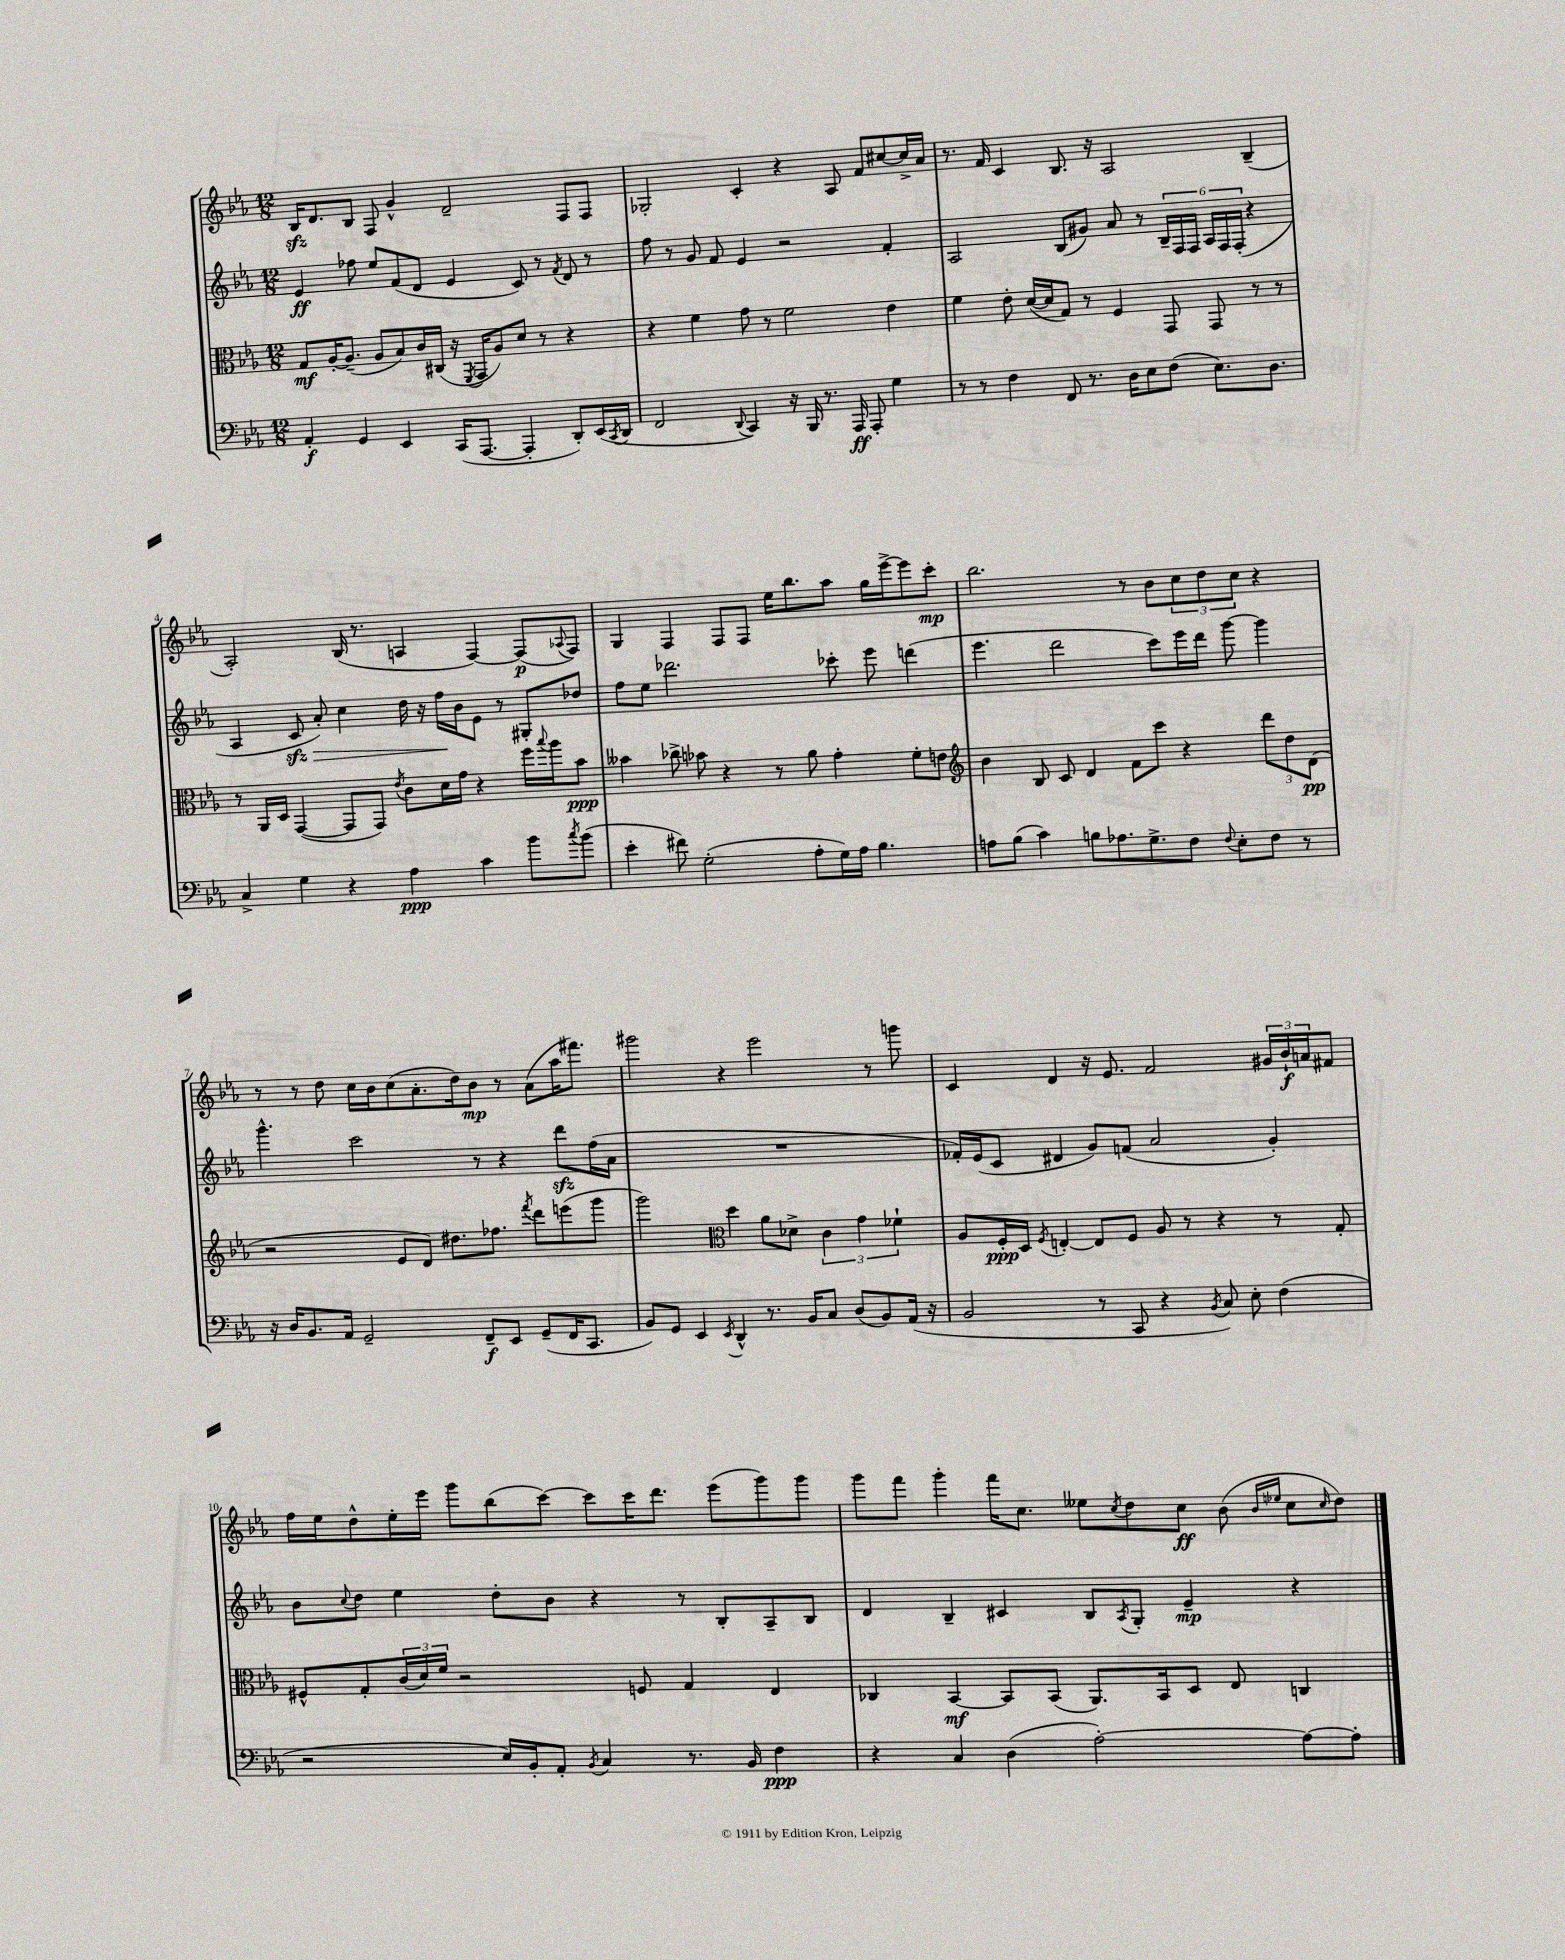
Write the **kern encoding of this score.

**kern	**dynam	**kern	**dynam	**kern	**dynam	**kern	**dynam
*part4	*part4	*part3	*part3	*part2	*part2	*part1	*part1
*staff4	*staff4	*staff3	*staff3	*staff2	*staff2	*staff1	*staff1
*clefF4	*	*clefC3	*	*clefG2	*	*clefG2	*
*k[b-e-a-]	*	*k[b-e-a-]	*	*k[b-e-a-]	*	*k[b-e-a-]	*
*M12/8	*	*M12/8	*	*M12/8	*	*M12/8	*
=1	=1	=1	=1	=1	=1	=1	=1
4AA-'/	f	8G/L	mf	4e-/	ff	16B-zz/KL	.
.	.	.	.	.	.	8.d/	.
.	.	[16A-'/K	.	.	.	.	.
.	.	(8.A-~/J]	.	.	.	.	.
4GG/	.	.	.	8ff-X\	.	8B-/J	.
.	.	8A-/L	.	8ee-/L	.	8F/	.
4EE-/	.	8B-/)	.	(8f/	.	4g^^/	.
.	.	16c/L	.	8d/J	.	.	.
.	.	(16C#X/JJ	.	.	.	.	.
(16CC/KL	.	16r	.	4e-/	.	2d~/	.
.	.	8qFF/	.	.	.	.	.
[8.AAA-/J	.	16GG/KL	.	.	.	.	.
.	.	8A-/)	.	.	.	.	.
4AAA-'/]	.	8d/J	.	8c/)	.	.	.
.	.	8r	.	8r	.	.	.
.	.	.	.	8qf/	.	.	.
8DD'/L)	.	4r	.	8d/	.	8F/L	.
(16EE-/L	.	.	.	8r	.	8F/J	.
8qCC/	.	.	.	.	.	.	.
16DD/JJ	.	.	.	.	.	.	.
=2	=2	=2	=2	=2	=2	=2	=2
2FF/	.	4r	.	8ff\	.	2G-X'/	.
.	.	.	.	8r	.	.	.
.	.	4f\	.	8g/	.	.	.
.	.	.	.	8f/	.	.	.
8qqDD/	.	.	.	.	.	.	.
4CC/)	.	8g\	.	4e-/	.	4c'/	.
.	.	8r	.	.	.	.	.
16r	.	2f\	.	2r	.	4r	.
16BBB-/	.	.	.	.	.	.	.
8.r	.	.	.	.	.	.	.
.	.	.	.	.	.	8A-/	.
16AAA-/	ff	.	.	.	.	.	.
8AAA-'/	.	.	.	.	.	8f/L	.
4G\	.	4e-\	.	4f'/	.	[8cc#X/	.
.	.	.	.	.	.	16cc#^/L]	.
.	.	.	.	.	.	16a-/JJ	.
=3	=3	=3	=3	=3	=3	=3	=3
8r	.	4f\	.	2A-/	.	8.r	.
8r	.	.	.	.	.	.	.
.	.	.	.	.	.	16f/	.
4F\	.	8e-'\	.	.	.	4c/	.
.	.	([16d/LL	.	.	.	.	.
.	.	16d/J]	.	.	.	.	.
8FF/	.	8G/J)	.	(8B-/L	.	8.B-/	.
8.r	.	8r	.	8g#X/J)	.	.	.
.	.	.	.	.	.	16r	.
.	.	4F/	.	8a-/	.	2A-/	.
16D\KL	.	.	.	.	.	.	.
8E-\	.	.	.	8r	.	.	.
(8F\J	.	8GG/	.	24B-~/LL	.	.	.
.	.	.	.	24F/	.	.	.
.	.	.	.	24F/JJ	.	.	.
8.E-\L)	.	8GG/	.	24A-/LL	.	.	.
.	.	.	.	24F/	.	.	.
.	.	.	.	(24F'/JJ	.	.	.
.	.	8r	.	4r	.	(4B-~/	.
8.D\J	.	.	.	.	.	.	.
.	.	8r	.	.	.	.	.
!!LO:LB:g=z
=4	=4	=4	=4	=4	=4	=4	=4
4C^/	.	8r	.	4A-/	.	2A-'/)	.
.	.	16AA-/LL	.	.	.	.	.
.	.	16D/JJ	.	.	.	.	.
!	!	!	!	!	!LO:HP:b	!	!
4G\	.	([4GG/	.	8czz/	>	.	.
.	.	.	.	8a-'/)	.	.	.
4r	.	8GG/L]	.	4cc\	.	(16B-/	.
.	.	.	.	.	.	8.r	.
.	.	8GG/J)	.	.	.	.	.
.	.	8qe-/	.	.	.	.	.
4A-\	ppp	8c\L	.	16dd\	.	4An/	.
.	.	.	.	16r	.	.	.
.	.	16d\L	.	16ff\LL	.	.	.
.	.	16g\JJ	.	16b-\J	]	.	.
4c\	.	4r	.	8e-\J	.	[4F/)	.
.	.	.	.	8r	.	.	.
8b-\L	.	16ff\LL	.	8G#X'/L	.	(8F/L]	p
.	.	8qqbb-/	.	.	.	.	.
.	.	16aa-\J	.	.	.	.	.
8qcc/	.	.	.	.	.	8qqA-X/	.
(8b-\J	.	8b-\J	ppp	8dd-X/J	.	8F/J)	.
=5	=5	=5	=5	=5	=5	=5	=5
4e-'\	.	4b--X\	.	8ff\L	.	4G/	.
.	.	.	.	8ee-\J	.	.	.
8f#X\)	.	8cc-X^\	.	2.ddd-X\	.	4F/	.
(2G'\	.	8b-X\	.	.	.	.	.
.	.	4r	.	.	.	8F/L	.
.	.	.	.	.	.	8F/J	.
.	.	8r	.	.	.	16ee-\KL	.
.	.	.	.	.	.	8.bb-\	.
8A-'\L	.	8a-\	.	.	.	.	.
16G\L)	.	4g'\	.	8ccc-X'\	.	8aa-\J	.
16A-\JJ	.	.	.	.	.	.	.
4.B-\	.	.	.	8eee-\	.	16gg\LL	.
.	.	.	.	.	.	[16eee-^\J	.
.	.	8f'\L	.	(4dddn\	.	8eee-\]	.
.	.	8en\J	.	.	.	8ccc'\J	mp
=6	=6	=6	=6	=6	=6	=6	=6
*	*	*clefG2	*	*	*	*	*
8An\L	.	4b-\	.	4.eee-\	.	2.bb-\	.
(8B-\J	.	.	.	.	.	.	.
4c\)	.	8B-/	.	.	.	.	.
.	.	8c/	.	2ddd\	.	.	.
8Bn\L	.	4d/	.	.	.	.	.
8.A-X\	.	.	.	.	.	.	.
.	.	8f\L	.	.	.	8r	.
8.G^\	.	.	.	.	.	.	.
.	.	8ccc\J	.	8ccc\L)	.	8b-\L	.
8F\J	.	4r	.	16eee-\L	.	12cc\	.
.	.	.	.	16ddd\JJ	.	.	.
.	.	.	.	.	.	12dd\	.
8qqF/	.	.	.	.	.	.	.
8E-'\L	.	.	.	[8ggg\	.	.	.
.	.	.	.	.	.	12cc\J	.
8F\J	.	12ddd\L	.	4ggg\]	.	4r	.
.	.	12dd\	.	.	.	.	.
8r	.	.	.	.	.	.	.
.	.	(12d\J	pp	.	.	.	.
!!LO:LB:g=z
=7	=7	=7	=7	=7	=7	=7	=7
16r	.	2r	.	4.ggg^^\	.	8r	.
16D/KL	.	.	.	.	.	.	.
8.BB-/	.	.	.	.	.	8r	.
.	.	.	.	.	.	8dd\	.
16AA-/Jk	.	.	.	.	.	.	.
2GG~/	.	.	.	2ccc\	.	16cc\LL	.
.	.	.	.	.	.	16b-\J	.
.	.	8e-/L	.	.	.	(8cc\	.
.	.	8d/J)	.	.	.	8.a-'\	.
.	.	8.dd#X\L	.	.	.	.	.
.	.	.	.	.	.	16dd\k)	.
8FF~/L	f	.	.	8r	.	8b-\J	mp
.	.	8.ff-X\J	.	.	.	.	.
8EE-/J	.	.	.	4r	.	8r	.
.	.	8qfff/	.	.	.	.	.
(8GG~/L	.	8ddd\L	.	.	.	(8a-\L	.
16FF/K	.	(8eeen\	.	8dddzz\L	.	16aa-\K	.
8.CC/J	.	.	.	.	.	8.fff#X\J)	.
.	.	8ggg\J	.	(16ff\L	.	.	.
.	.	.	.	16a-\JJ	.	.	.
=8	=8	=8	=8	=8	=8	=8	=8
8BB-/L)	.	2ggg\)	.	1.r	.	2ggg#X\	.
8GG/J	.	.	.	.	.	.	.
4EE-/	.	.	.	.	.	.	.
8qEE-/	.	.	.	.	.	.	.
*	*	*clefC3	*	*	*	*	*
4DD^^/	.	4dd\	.	.	.	4r	.
8.r	.	8a-\L	.	.	.	2eee-\	.
.	.	8d-X^\J	.	.	.	.	.
16BB-/KL	.	.	.	.	.	.	.
8C/J	.	6c\	.	.	.	.	.
(8D/L	.	.	.	.	.	.	.
.	.	6g\	.	.	.	.	.
8BB-/)	.	.	.	.	.	8r	.
.	.	6f-X`\	.	.	.	.	.
(16AA-/Jk	.	.	.	.	.	8gggn\	.
16r	.	.	.	.	.	.	.
=9	=9	=9	=9	=9	=9	=9	=9
2BB-/	.	8A-/L	.	16f-X'/LL)	.	4c/	.
.	.	.	.	(16e-/J	.	.	.
.	.	16F'/L	ppp	8c/J	.	.	.
.	.	16D/JJ	.	.	.	.	.
.	.	8qF/	.	.	.	.	.
.	.	[4En'/	.	4d#X/	.	4d/	.
8r	.	8E/L]	.	8g/L)	.	16r	.
.	.	.	.	.	.	8.e-/	.
8CC/	.	8F/J	.	(8fn/J	.	.	.
4r	.	8A-/	.	2a-/	.	2f/	.
.	.	8r	.	.	.	.	.
8qBB-/	.	.	.	.	.	.	.
8C/)	.	4r	.	.	.	.	.
8E-'\	.	.	.	.	.	.	.
(4F\	.	8r	.	4g'/)	.	24g#X/LL	.
.	.	.	.	.	.	24b-`/	f
.	.	.	.	.	.	24an/J	.
.	.	8G'/	.	.	.	8f#X/J	.
!!LO:LB:g=z
=10	=10	=10	=10	=10	=10	=10	=10
2r	.	8F#X^^/L	.	8b-\L	.	16ff\LL	.
.	.	.	.	.	.	16ee-\J	.
.	.	.	.	8qqcc/	.	.	.
.	.	8G'/	.	8dd\J	.	8dd^^\	.
.	.	(24c/L	.	4ee-\	.	16ee-'\L	.
.	.	24d/)	.	.	.	.	.
.	.	.	.	.	.	16eee-\JJ	.
.	.	24f/JJ	.	.	.	.	.
.	.	2r	.	.	.	8ggg\L	.
16E-/LL)	.	.	.	8dd'\L	.	(8bb-\	.
16BB-'/J	.	.	.	.	.	.	.
8AA-'/J	.	.	.	8b-\J	.	[8ccc\J)	.
8qBB-/	.	.	.	.	.	.	.
4C/	.	.	.	4r	.	8ccc\L]	.
.	.	8Fn/	.	.	.	16ccc\K	.
.	.	.	.	.	.	8.ddd\J	.
8.r	.	4G/	.	8r	.	.	.
.	.	.	.	8B-'/L	.	(8eee-\L	.
16BB-/	.	.	.	.	.	.	.
4F\	ppp	4E-/	.	8A-~/	.	8ggg\)	.
.	.	.	.	8B-/J	.	8ggg\J	.
=11	=11	=11	=11	=11	=11	=11	=11
4r	.	4C-X/	.	4d/	.	8ggg\L	.
.	.	.	.	.	.	8fff\J	.
4C/	.	[4BB-/	mf	4B-~/	.	4ggg'\	.
(4D\	.	8BB-/L]	.	4c#X/	.	16fff\KL	.
.	.	.	.	.	.	8.cc\J	.
.	.	(8BB-/J	.	.	.	.	.
[2A-'\)	.	8.AA-/L)	.	8B-/L	.	8ee--X\L	.
.	.	.	.	8qA-/	.	8qcc/	.
.	.	.	.	8G'/J	.	8dd\	.
.	.	16BB-/k	.	.	.	.	.
.	.	8D/J	.	4e-~/	mp	8cc\J	ff
.	.	8E-/	.	.	.	(8b-\	.
.	.	.	.	.	.	16qqb-/LL	.
.	.	.	.	.	.	16qqee-X/JJ	.
8A-\L_	.	4Cn/	.	4r	.	8cc\L	.
.	.	.	.	.	.	16qqcc/	.
8A-'\J]	.	.	.	.	.	8dd\J)	.
==	==	==	==	==	==	==	==
*-	*-	*-	*-	*-	*-	*-	*-
